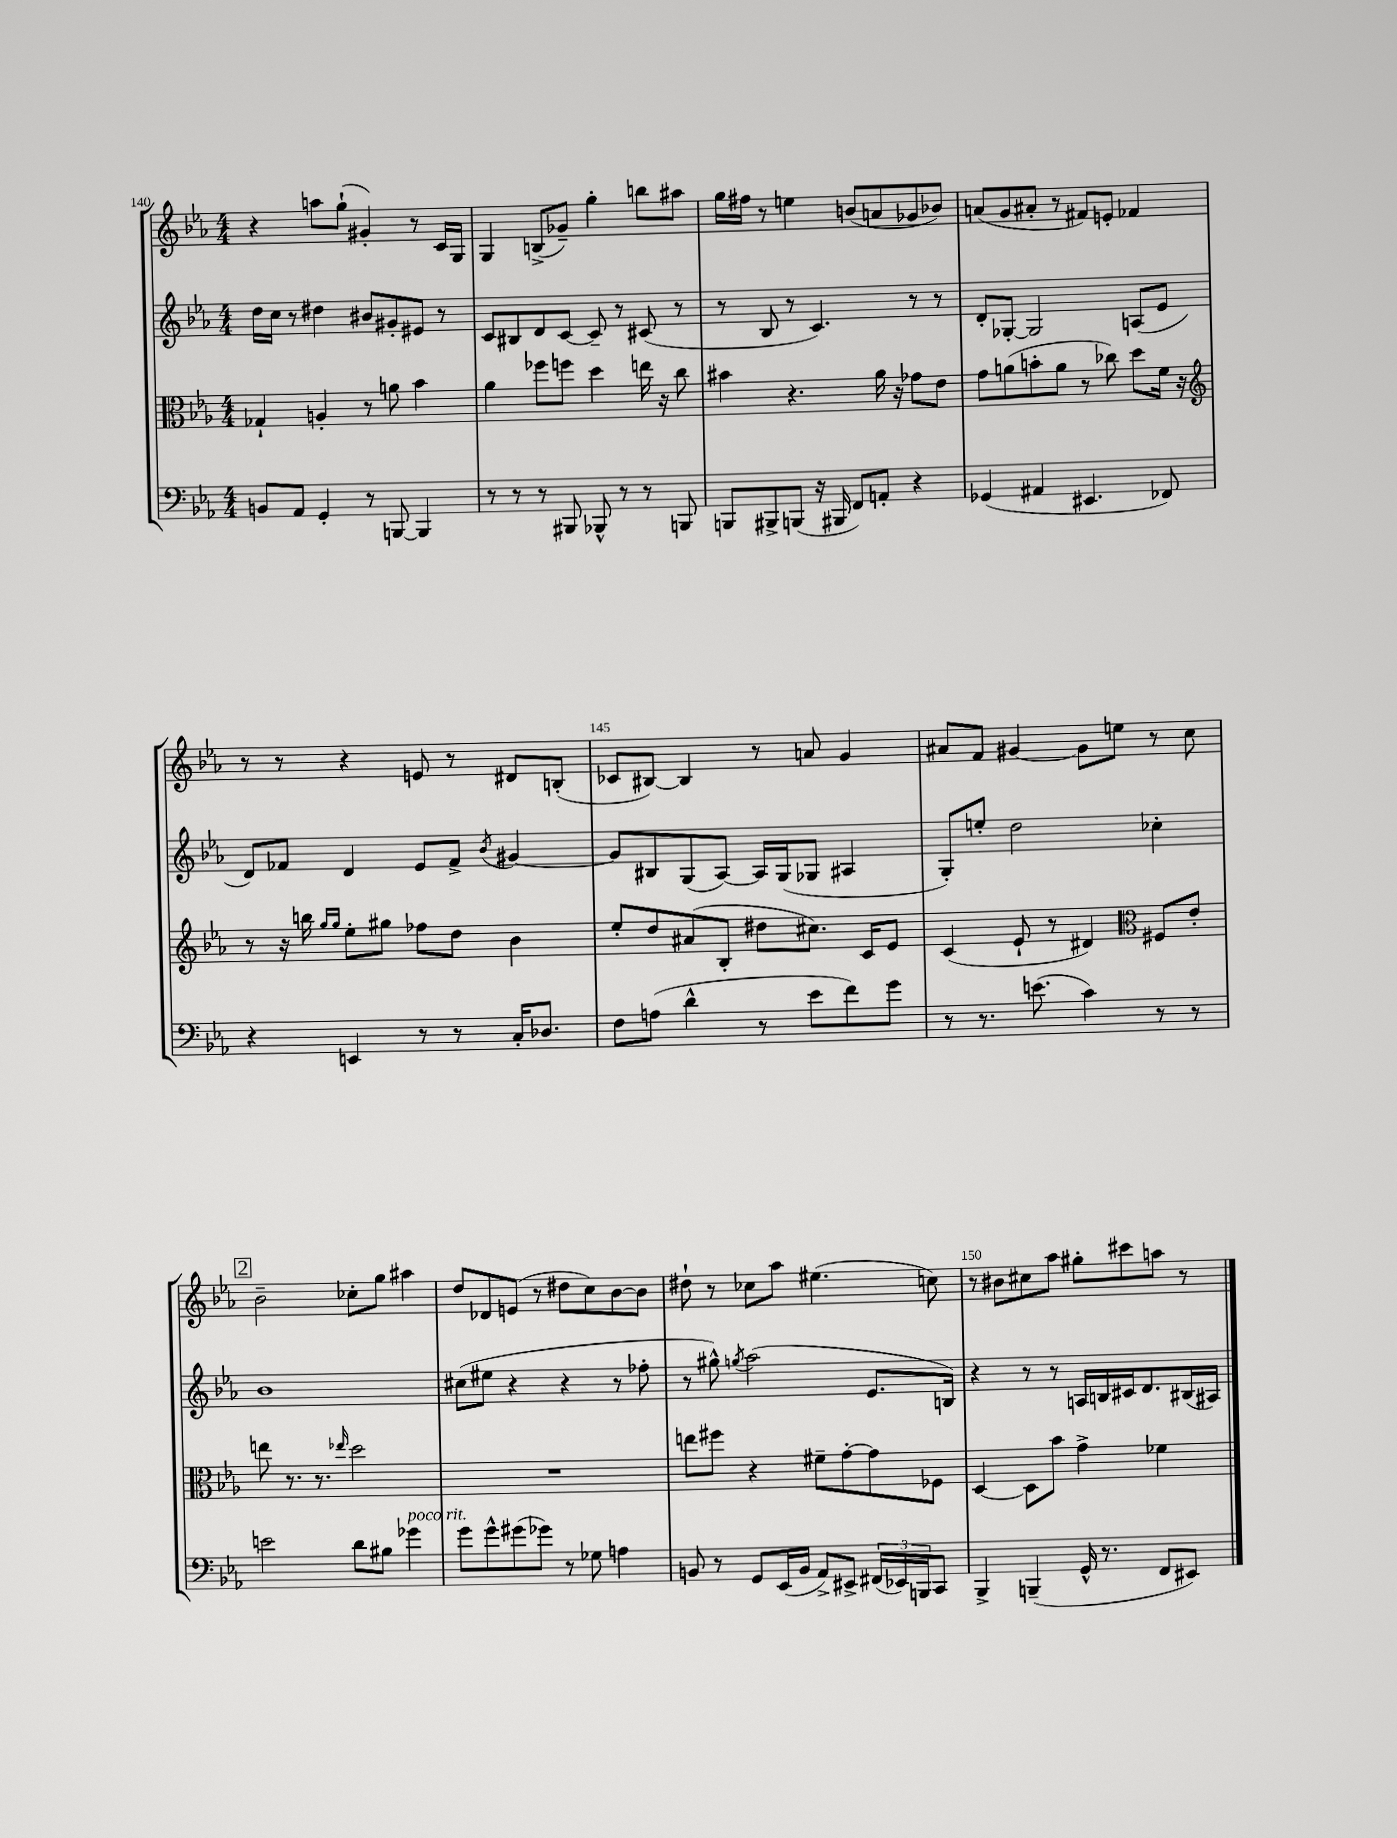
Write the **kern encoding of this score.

**kern	**kern	**kern	**kern
*staff4	*staff3	*staff2	*staff1
*clefF4	*clefC3	*clefG2	*clefG2
*k[b-e-a-]	*k[b-e-a-]	*k[b-e-a-]	*k[b-e-a-]
*M4/4	*M4/4	*M4/4	*M4/4
8BB/L	4G-`/	16dd\LL	4r
.	.	16cc\JJ	.
8AA-/J	.	8r	.
4GG'/	4A'/	4dd#\	8aa\L
.	.	.	(8gg`\J
8r	8r	8b#/L	4g#'/)
[8BBB/	8a\	8g#'/	.
4BBB/]	4b-\	8e#/J	8r
.	.	8r	16c/LL
.	.	.	16G/JJ
=	=	=	=
8r	4a-\	8c/L	4G/
8r	.	8B#/	.
8r	8ff-\L	8d/	(8B^/L
8BBB#/	8ff\J	[8c/J	8g-~/J)
8BBB-^^/	4dd\	8c~/]	4gg'\
8r	.	8r	.
8r	16ee\	(8c#/	8bb\L
.	16r	.	.
8BBB/	8cc\	8r	8aa#\J
=	=	=	=
8BBB/L	4b#\	8r	16gg\LL
.	.	.	16ff#\JJ
8BBB#^/	.	8B-/	8r
(8BBB/J	4.r	8r	4ee\
16r	.	4.c/)	.
16BBB#/	.	.	.
8FF/L)	.	.	(8b/L
8AA'/J	16a-\	.	8a/
.	16r	.	.
4r	8g-\L	8r	8g-/
.	8e-\J	8r	8b-/J)
=	=	=	=
(4GG-/	8g\L	8d'/L	(8a/L
.	(8a\	[8G-'/J	8g/
4AA#/	8b'\	2G-/]	8a#'/J
.	8a\J	.	8r
4.EE#/	8r	.	8f#/L)
.	8cc-\)	.	8e'/J
.	8dd\L	(8A/L	4f-/
8FF-/)	16f\Jk	8e-/J	.
.	16r	.	.
=	=	=	=
*	*clefG2	*	*
4r	8r	8d/L)	8r
.	16r	8f-/J	8r
.	16bb\	.	.
.	16qqgg/LL	.	.
.	16qqgg/JJ	.	.
4EE/	8ee-'\L	4d/	4r
.	8gg#\J	.	.
8r	8ff-\L	8e-/L	8e/
8r	8dd\J	8f-^/J	8r
.	.	8qb-/	.
16C'/LK	4b-\	[4g#/	8d#/L
8.D-/J	.	.	.
.	.	.	(8B'/J
=	=	=	=
8F\L	8ee-'/L	8g#/]L	8c-/L
(8A\J	8dd/	8B#/	[8B#/J)
4d^^\	(8a#/	(8G/	4B#/]
.	8B-'/J	[8A-/J)	.
8r	8dd#\L	16A-/]LL	8r
.	.	(16G/J	.
8e-\L	8.cc#\J)	8G-/J	8a/
8f\)	.	4A#/	4g/
.	16c/LK	.	.
8g\J	8e-/J	.	.
=	=	=	=
8r	(4c/	8G'/L)	8a#/L
8.r	.	8ee'/J	8f/J
.	8e-`/	2dd\	[4g#/
(8.e\	.	.	.
.	8r	.	.
4c\)	4d#/)	.	8g#\]L
.	.	.	8ee\J
*	*clefC3	*	*
8r	8F#/L	4cc-'\	8r
8r	8e-'/J	.	8cc\
=	=	=	=
2e\	8ee\	1b-	2b-~\
.	8.r	.	.
.	8.r	.	.
.	16qqee-/	.	.
8d\L	2dd\	.	8cc-'\L
8B#\J	.	.	8gg\J
4g-\	.	.	4aa#\
=	=	=	=
8g\L	1r	(8cc#\L	8dd/L
8g^^\	.	8ee#\J	8d-/
(8g#\	.	4r	(8e/J
8g-\J)	.	.	8r
8r	.	4r	8dd#\L
8G-\	.	.	8cc\)
4A\	.	8r	[8b-\
.	.	8ff-'\	8b-\]J
=	=	=	=
8BB/	8ee\L	8r	8dd#`\
8r	8ff#\J	8gg#^^\)	8r
.	.	8qgg/	.
8GG/L	4r	(2aa-\	8cc-\L
(16EE-/L	.	.	8aa-\J
16BB/JJ	.	.	.
8AA-^/L)	8f#~\L	.	(4.ee#\
8EE#^/J	[8g'\	.	.
(24FF#/LL	8g\]	8.e-/L	.
24EE-/)	.	.	.
24BBB/J	.	.	.
8CC/J	8F-\J	.	8cc\)
.	.	16B/Jk)	.
=	=	=	=
4BBB-^/	[4D/	4r	8r
.	.	.	8b#\L
(4BBB~/	8D\]L	8r	8cc#\
.	8b-\J	8r	8aa-\J
16GG^^/	4g^\	16A/LL	8gg#'\L
8.r	.	16B/	.
.	.	16c#/J	8ccc#\
.	.	8.d/	.
8FF/L	4f-\	.	8aa\J
8EE#/J)	.	(16B#/L	8r
.	.	16A#/JJ)	.
==	==	==	==
*-	*-	*-	*-
